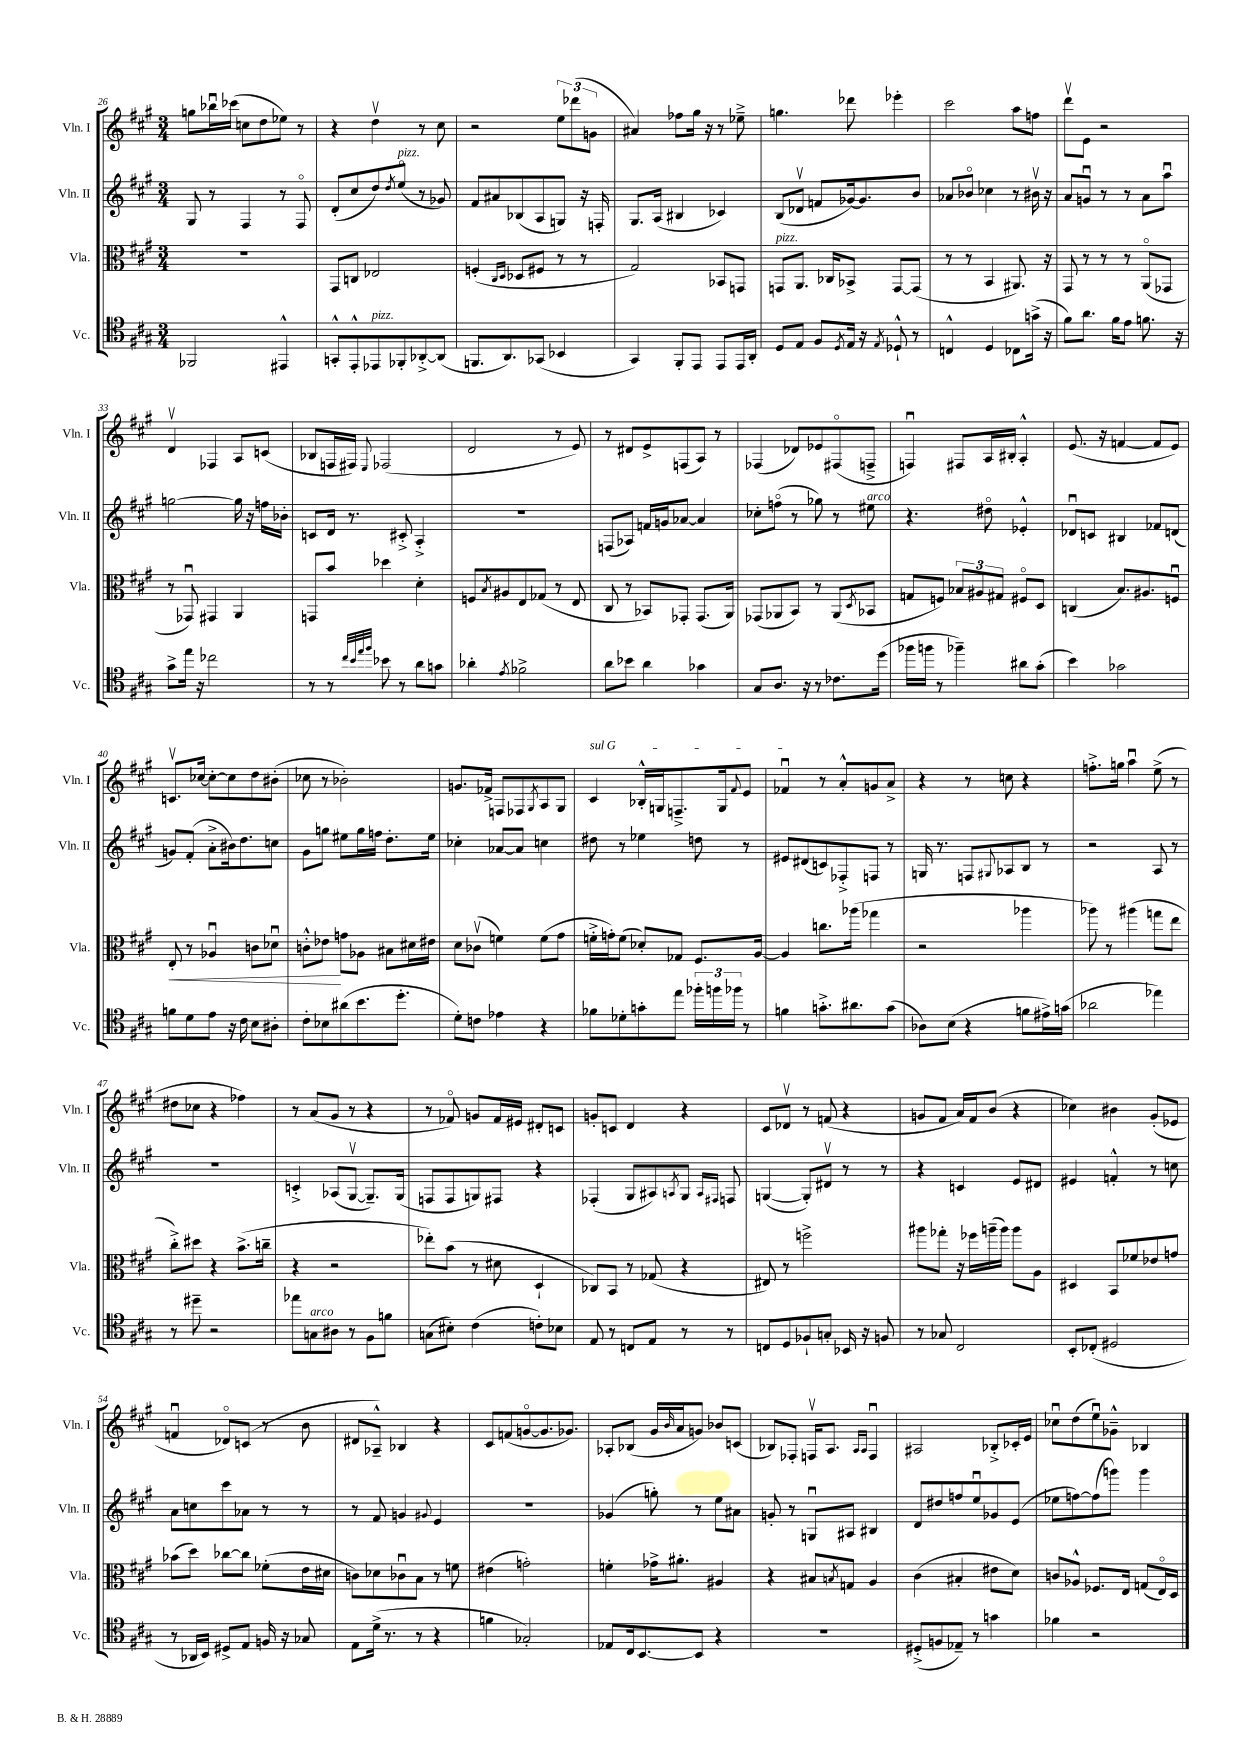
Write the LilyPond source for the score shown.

<<
\new StaffGroup <<
\new Staff = "s0" \with { instrumentName = "Vln. I" shortInstrumentName = "Vln. I" } {
    \clef treble \key a \major \numericTimeSignature \time 3/4
    g''8 bes''16\downbow ces'''16( c''8 d''8 ees''8) r8 |
    r4 d''4\upbow r8 cis''8 |
    r2 \tuplet 3/2 { e''8 des'''8( g'8 } |
    ais'4) fes''8 gis''16 r16 r8 ees''8---> |
    g''4. des'''8 ees'''4-. |
    cis'''2 a''8 f''8 |
    d'''8\upbow e'8 r2 |
    d'4\upbow fes4 a8 c'8( |
    bes8 f16 fis16) \appoggiatura { e8 } fes2( |
    d'2 r8 e'8) |
    r8 dis'8 e'8-> f8( a8) r8 |
    fes4( des'8) ees'8 fis8\flageolet( f8---> |
    f4\downbow) fis8 a16 bis16-. a4-.-^ |
    e'8.( r16 f'4~ f'8 e'8) |
    c'8.\upbow ces''16~ ces''8~-. ces''8 d''8 bis'8-.( |
    ces''8 r8 bes'2-.) |
    g'8. fes'16-> f8 fes8 \acciaccatura { gis8 } a8 gis8 |
    \once \override TextSpanner.bound-details.left.text = \markup { \italic "sul G" } cis'4\startTextSpan bes16-.-^ g16 f8.---> g16 \appoggiatura { fis'8 } e'8 |
    fes'4\downbow\stopTextSpan r8 a'8-.-^ g'8 a'8-> |
    r4 r8 c''8 r4 |
    f''8.-.-> g''16 a''4\downbow e''8->( r8 |
    dis''8 ces''8 r4 fes''4) |
    r8 a'8( gis'8 r8 r4 |
    r8 fes'8\flageolet) g'8 fes'16 eis'16 dis'8-. c'8 |
    g'8-. c'8 d'4 r4 |
    cis'8 des'8\upbow r8 f'8( r4 |
    g'8 fis'8 a'16) fis'16 b'8( r4 |
    ces''4) bis'4 gis'8-.( ees'8 |
    f'4\downbow des'8\flageolet) c'8( r8 b'8 |
    dis'8 aes8---^) bes4 r4 |
    cis'8 f'8( g'8~\flageolet g'8. ges'8.) |
    aes8-. bes8( gis'16 \grace { b'16 } a'16 g'8) bes'8 c'8( |
    bes8) fes8-. f16\upbow a8. \grace { a16 a16 } f4\downbow |
    ais2 bes8-.-> ces'16-. e'16 |
    ces''8\downbow d''8( e''8\downbow) ges'8---^ bes4 \bar "|." |
}
\new Staff = "s1" \with { instrumentName = "Vln. II" shortInstrumentName = "Vln. II" } {
    \clef treble \key a \major \numericTimeSignature \time 3/4
    gis8 r8 fis4 r8 fis8\flageolet |
    d'8-.( cis''8 d''8) \acciaccatura { d''8 } e''8\flageolet^\markup { \italic "pizz." }( r8 ges'8) |
    fis'8 ais'8 bes8( a8 g8) r16 f16-. |
    gis8. a16( bis4 ces'4) |
    b8( des'8\upbow f'8 ges'16~) ges'8. b'8 |
    aes'8 bes'8\flageolet ces''4 r8 bis'16\upbow r16 |
    a'8 g'8\downbow r8 r8 a'8 a''8\downbow |
    g''2~ g''16 r16 f''16 bes'16-. |
    c'8 d'16 r8. cis'8-.-> a4-.-> |
    R2. |
    f8( aes8) f'16 g'16 aes'8~ aes'4 |
    ces''8-. f''8\flageolet( r8 ges''8) r8 eis''8^\markup { \italic "arco" } |
    r4. dis''8\flageolet ees'4-.-^ |
    des'8\downbow c'8 bis4 fes'8 d'8( |
    g'8) fis'8-.( a'8-.-> bis'16) d''8. c''8 |
    gis'8 g''8 eis''8 g''16 f''16 d''8.-. eis''16 |
    ces''4-. aes'8~ aes'8 c''4 |
    dis''8 r8 ees''4 d''8 r8 |
    eis'8 dis'8( c'8) fes8-.-> f8 r8 |
    g16 r8. f8 \appoggiatura { gis8 } aes8 b8 r8 |
    r2 a8 r8 |
    R2. |
    c'4-.-> aes8( gis8~\upbow gis8.--) gis16( |
    f8 f8 g8) fis8 r4 |
    fes4-.( gis8 ais8) \acciaccatura { a8 } gis8 \grace { a16 fis16 } f8 |
    g4~( g8-.) dis'8\upbow r8 r8 |
    r4 c'4 e'8 dis'8 |
    eis'4 f'4-.-^ r8 c''8 |
    a'8 c''8 cis'''8 aes'8 r8 r8 |
    r8 fis'8 g'4 \appoggiatura { gis'8 } e'4 |
    R2. |
    ges'4( g''8-.) r8 e''8 ais'8 |
    g'8-. r8 g8\downbow ais8 bis4 |
    d'8 dis''8 f''8 e''8\downbow ges'8 e'8( |
    ees''8 f''8~) f''8( g'''8) g'''4 \bar "|." |
}
\new Staff = "s2" \with { instrumentName = "Vla." shortInstrumentName = "Vla." } {
    \clef alto \key a \major \numericTimeSignature \time 3/4
    R2. |
    gis,8 c8 ees2 |
    f4-.( \grace { cis16 d16 } des8 fis8 r8 r8 |
    gis2) bes,8 g,8 |
    g,8^\markup { \italic "pizz." } a,8. ces16 bes,8-> g,8~ g,8( |
    r8 r8 b,4 ais,8.) r16 |
    gis,8 r8 r8 r8 a,8\flageolet( ges,8 |
    r8 ges,8\downbow) gis,4 a,4 |
    g,8 b'8 des''4 d'4-. |
    f8 \acciaccatura { b8 } ais8 e8 ges8( r8 e8 |
    cis8 r8 bes,8) ges,8-. ges,8.( a,16) |
    ges,8( aes,8 b,8) r8 aes,8( \acciaccatura { d8 } bes,8 |
    g8 f8) \tuplet 3/2 { bes8 ais8 gis8 } fis8\flageolet d8 |
    c4( b8.) ais8. f8\downbow |
    e8-.\< r8 aes4\downbow c'8 des'8\downbow |
    c'8-.-^ ees'8\! g'8 aes8 bis8 dis'16 eis'16 |
    d'8 ces'8\upbow( f'4) f'8( gis'8 |
    f'16-.-> g'16-.) f'8( des'8-.) ges8 fis8. a16~ |
    a4 c''8. aes''16( ges''4 |
    r2 aes''4 |
    aes''8) r8 ais''4( g''8 e''8 |
    cis''8-.->) dis''8 r4 b'8.->( c''16-- |
    r4 r2 |
    ees''8-.) b'8( r8 dis'8 d4-! |
    ces8) b,8 r8 ges8( r4 |
    eis8) r8 f''2-> |
    ais''8 ges''8-. r16 fes''16 a''16--( a''16) a''8 a8 |
    dis4 b,8 fes'8 ees'8 g'8 |
    bes'8( d''8) ces''8~ ces''8 fes'8-.( e'16 dis'16 |
    c'8) des'8 ces'8\downbow b8 r8 f'8 |
    eis'4( g'2-.) |
    f'4-. ges'16-> ais'8.-. ais4 |
    r4 bis8 \acciaccatura { b8 } g8 a4 |
    cis'4( bis4-. eis'8 d'8) |
    c'8 aes8-^ fes8. e16 g8( e16\flageolet) d16 \bar "|." |
}
\new Staff = "s3" \with { instrumentName = "Vc." shortInstrumentName = "Vc." } {
    \clef tenor \key a \major \numericTimeSignature \time 3/4
    fes,2 eis,4-^ |
    g,8-.-^ e,8-.-^ ees,8^\markup { \italic "pizz." } fes,8-. aes,8~-.-> aes,8( |
    f,8. a,8.) ges,8( bes,4 |
    gis,4) fis,8-. e,8 e,8 e,16 a,16-. |
    d8 e8 fis8 \acciaccatura { d8 } e16 r16 \acciaccatura { e8 } des8-!-^ r8 |
    c4-^ d4 ces8 g'16->( r16 |
    fis'8) a'8. fis'16 e'8 f'8. r16 |
    gis'8-> e''16 r16 ces''2 |
    r8 r8 \grace { cis''32 b'32 e''32 fis''32 } bes'8 r8 a'8 g'8 |
    aes'4-. \acciaccatura { e'8 } fes'2-> |
    a'8 bes'8 a'4 ges'4 |
    gis8 a8. r16 r8 ces'8. d''16( |
    fes''16 f''16 r8 fes''4--) ais'8 gis'8-.( |
    b'4) ges'2 |
    f'8 d'8 e'8 r16 cis'16 b8 ais8-. |
    cis'8-. bes8 ais'8( b'8. d''8.-. |
    d'8-.) c'8 ees'4 r4 |
    fes'8 des'8-. g'8-. e''8 \tuplet 3/2 { fes''16-. f''16 fes''16 } r8 |
    f'4 g'8.-.-> ais'8. g'8( |
    aes8) b8( r4 f'8 eis'16->) g'16( |
    aes'2 ees''4) |
    r8 dis''8-- r2 |
    ees''8 g8^\markup { \italic "arco" } ais8 r8 fis8 f'8 |
    g8( bis8-.) cis'4( c'8-.) bes8 |
    e8 r8 c8 e8 r8 r8 |
    c8 d8 fes8-! g8-. bes,16 r16 f8 |
    r8 ges8 cis2 |
    b,8-. ces8-.( dis2 |
    r8 aes,16 b,16) dis8-> e8 f16 r16 ges8 |
    e8 d'16->( r8. r8 r4 |
    f'4 ges2-.) |
    ees8 cis16 b,8.~ b,8 r4 |
    R2. |
    dis8-.->( f8 ees8--) r8 g'4 |
    fes'4 r2 \bar "|." |
}
>>
>>
\layout { \context { \Score currentBarNumber = #26 } }
